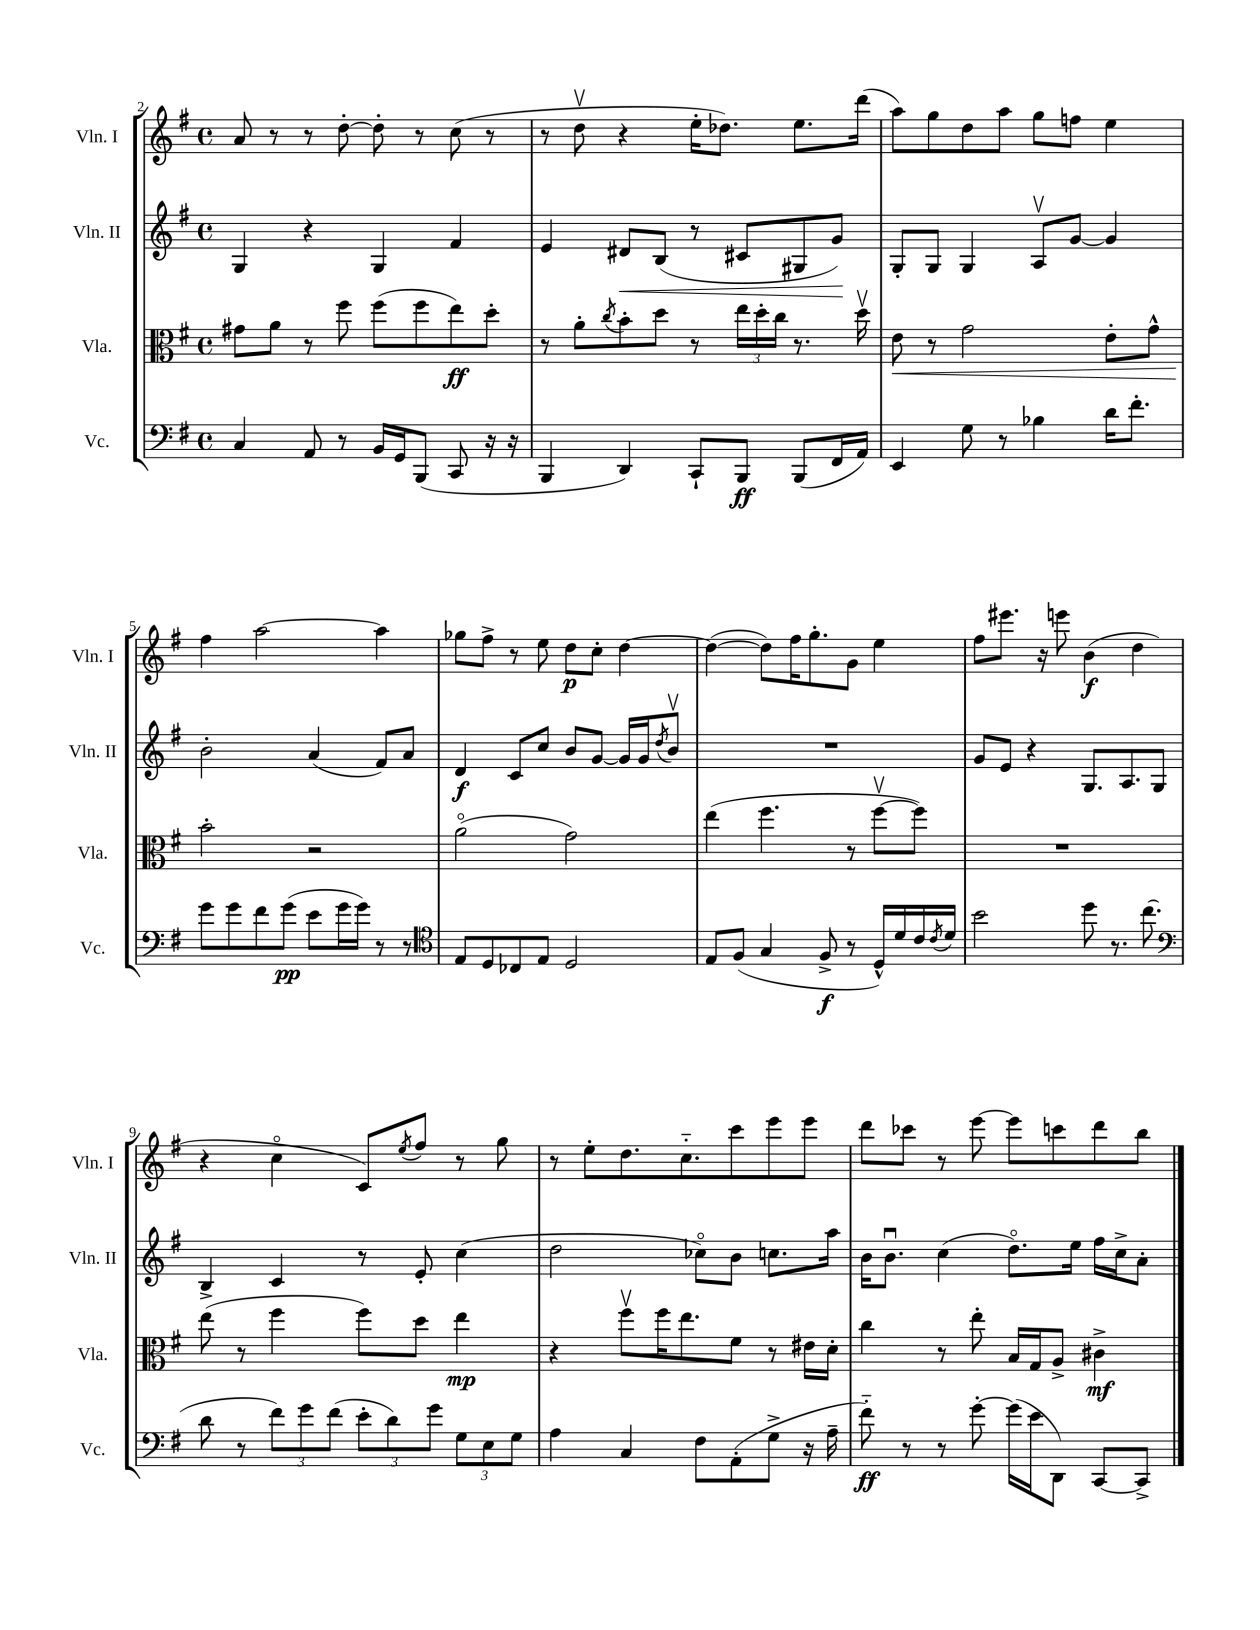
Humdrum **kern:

**kern	**dynam	**kern	**dynam	**kern	**dynam	**kern	**dynam
*part4	*part4	*part3	*part3	*part2	*part2	*part1	*part1
*staff4	*staff4	*staff3	*staff3	*staff2	*staff2	*staff1	*staff1
*I"Vc.	*	*I"Vla.	*	*I"Vln. II	*	*I"Vln. I	*
*I'Vc.	*	*I'Vla.	*	*I'Vln. II	*	*I'Vln. I	*
*clefF4	*	*clefC3	*	*clefG2	*	*clefG2	*
*k[f#]	*	*k[f#]	*	*k[f#]	*	*k[f#]	*
*M4/4	*	*M4/4	*	*M4/4	*	*M4/4	*
*met(c)	*	*met(c)	*	*met(c)	*	*met(c)	*
=2	=2	=2	=2	=2	=2	=2	=2
4C/	.	8g#X\L	.	4G/	.	8a/	.
.	.	8a\J	.	.	.	8r	.
8AA/	.	8r	.	4r	.	8r	.
8r	.	8ff#\	.	.	.	[8dd'\	.
16BB/LL	.	(8ff#\L	.	4G/	.	8dd'\]	.
16GG/J	.	.	.	.	.	.	.
(8BBB/J	.	8ff#\	.	.	.	8r	.
8CC/	.	8ee\)	ff	4f#/	.	(8cc\	.
16r	.	8dd'\J	.	.	.	8r	.
16r	.	.	.	.	.	.	.
=3	=3	=3	=3	=3	=3	=3	=3
4BBB/	.	8r	.	4e/	.	8r	.
.	.	8a'\L	.	.	.	8ddv\	.
.	.	8qcc/	.	.	.	.	.
!	!	!	!	!	!LO:HP:b	!	!
4DD/)	.	8b'\	.	8d#X/L	<	4r	.
.	.	8dd\J	.	(8B/J	.	.	.
8CC`/L	.	8r	.	8r	.	16ee'\KL	.
.	.	.	.	.	.	8.dd-X\J)	.
8BBB/J	ff	24ee\LL	.	8c#X/L	.	.	.
.	.	24dd'\	.	.	.	.	.
.	.	24cc\JJ	.	.	.	.	.
(8BBB/L	.	8.r	.	8G#X/	.	8.ee\L	.
16FF#/L	.	.	.	8g/J)	.	.	.
16AA/JJ)	.	16ddv\	.	.	.	(16ddd\Jk	.
.	.	.	.	.	[	.	.
=4	=4	=4	=4	=4	=4	=4	=4
!	!	!	!LO:HP:b	!	!	!	!
4EE/	.	8e\	<	8G'/L	.	8aa\L)	.
.	.	8r	.	8G/J	.	8gg\	.
8G\	.	2g\	.	4G/	.	8dd\	.
8r	.	.	.	.	.	8aa\J	.
4B-X\	.	.	.	8Av/L	.	8gg\L	.
.	.	.	.	[8g/J	.	8ffn\J	.
16d\KL	.	8e'\L	.	4g/]	.	4ee\	.
8.f#'\J	.	.	.	.	.	.	.
.	.	8g^^\J	.	.	.	.	.
!!LO:LB:g=z
=5	=5	=5	=5	=5	=5	=5	=5
8g\L	.	2b'\	.	2b'\	.	4ff#\	.
8g\	.	.	.	.	.	.	.
8f#\	.	.	.	.	.	[2aa\	.
(8g\J	pp	.	.	.	.	.	.
8e\L	.	2r	[	(4a/	.	.	.
16g\L	.	.	.	.	.	.	.
16g\JJ)	.	.	.	.	.	.	.
8r	.	.	.	8f#/L)	.	4aa\]	.
8r	.	.	.	8a/J	.	.	.
=6	=6	=6	=6	=6	=6	=6	=6
*clefC4	*	*	*	*	*	*	*
8E/L	.	(2a\	.	4d/	f	8gg-X\L	.
8D/	.	.	.	.	.	8ff#^\J	.
8C-X/	.	.	.	8c/L	.	8r	.
8E/J	.	.	.	8cc/J	.	8ee\	.
2D/	.	2g\)	.	8b/L	.	8dd\L	p
.	.	.	.	[8g/J	.	8cc'\J	.
.	.	.	.	16g/LL]	.	[4dd\	.
.	.	.	.	16g/J	.	.	.
.	.	.	.	8qdd/	.	.	.
.	.	.	.	8bv/J	.	.	.
=7	=7	=7	=7	=7	=7	=7	=7
8E/L	.	(4ee\	.	1r	.	(4dd\_	.
(8F#/J	.	.	.	.	.	.	.
4G/	.	4.ff#\	.	.	.	8dd\L])	.
.	.	.	.	.	.	16ff#\K	.
.	.	.	.	.	.	8.gg'\	.
8F#^/	f	.	.	.	.	.	.
8r	.	8r	.	.	.	8g\J	.
16D^^/LL)	.	[8ff#v\L	.	.	.	4ee\	.
16d/	.	.	.	.	.	.	.
16c/	.	8ff#\J])	.	.	.	.	.
8qc/	.	.	.	.	.	.	.
16d/JJ	.	.	.	.	.	.	.
=8	=8	=8	=8	=8	=8	=8	=8
2b\	.	1r	.	8g/L	.	8ff#\L	.
.	.	.	.	8e/J	.	8.eee#X\J	.
.	.	.	.	4r	.	.	.
.	.	.	.	.	.	16r	.
.	.	.	.	.	.	8eeen\	.
8dd\	.	.	.	8.G/L	.	(4b\	f
8.r	.	.	.	.	.	.	.
.	.	.	.	8.A/	.	.	.
.	.	.	.	.	.	4dd\	.
(8.cc\	.	.	.	.	.	.	.
.	.	.	.	8G/J	.	.	.
!!LO:LB:g=z
=9	=9	=9	=9	=9	=9	=9	=9
*clefF4	*	*	*	*	*	*	*
8d\	.	(8ee\	.	4B^/	.	4r	.
8r	.	8r	.	.	.	.	.
12f#\L)	.	4ff#\	.	4c/	.	4cc\	.
12g\	.	.	.	.	.	.	.
(12f#\J	.	.	.	.	.	.	.
12e'\L	.	8ff#\L)	.	8r	.	8c/L)	.
12d\)	.	.	.	.	.	.	.
.	.	.	.	.	.	8qee/	.
.	.	8dd\J	.	8e'/	.	8ff#/J	.
12g\J	.	.	.	.	.	.	.
12G\L	.	4ee\	mp	(4cc\	.	8r	.
12E\	.	.	.	.	.	.	.
.	.	.	.	.	.	8gg\	.
12G\J	.	.	.	.	.	.	.
=10	=10	=10	=10	=10	=10	=10	=10
4A\	.	4r	.	2dd\	.	8r	.
.	.	.	.	.	.	8ee'\L	.
4C/	.	8ff#v\L	.	.	.	8.dd\	.
.	.	16ff#\K	.	.	.	.	.
.	.	8.ee\	.	.	.	8.cc\	.
8F#\L	.	.	.	8cc-X\L)	.	.	.
(8AA'\	.	8f#\J	.	8b\J	.	8ccc\	.
8G^\J	.	8r	.	8.ccn\L	.	8eee\	.
16r	.	16e#X\LL	.	.	.	8eee\J	.
16A~\	.	16d'\JJ	.	16aa\Jk	.	.	.
=11	=11	=11	=11	=11	=11	=11	=11
8f#\)	ff	4cc\	.	16b\KL	.	8ddd\L	.
.	.	.	.	8.bu\J	.	.	.
8r	.	.	.	.	.	8ccc-X\J	.
8r	.	8r	.	(4cc\	.	8r	.
[8g'\	.	8ee'\	.	.	.	[8eee\	.
(16g\LL]	.	16B/LL	.	8.dd\L)	.	8eee\L]	.
16e\J	.	16G/J	.	.	.	.	.
8DD\J)	.	8A^/J	.	.	.	8cccn\	.
.	.	.	.	16ee\Jk	.	.	.
[8CC/L	.	4c#X^\	mf	16ff#\LL	.	8ddd\	.
.	.	.	.	16cc^\J	.	.	.
8CC^/J]	.	.	.	8a'\J	.	8bb\J	.
==	==	==	==	==	==	==	==
*-	*-	*-	*-	*-	*-	*-	*-
